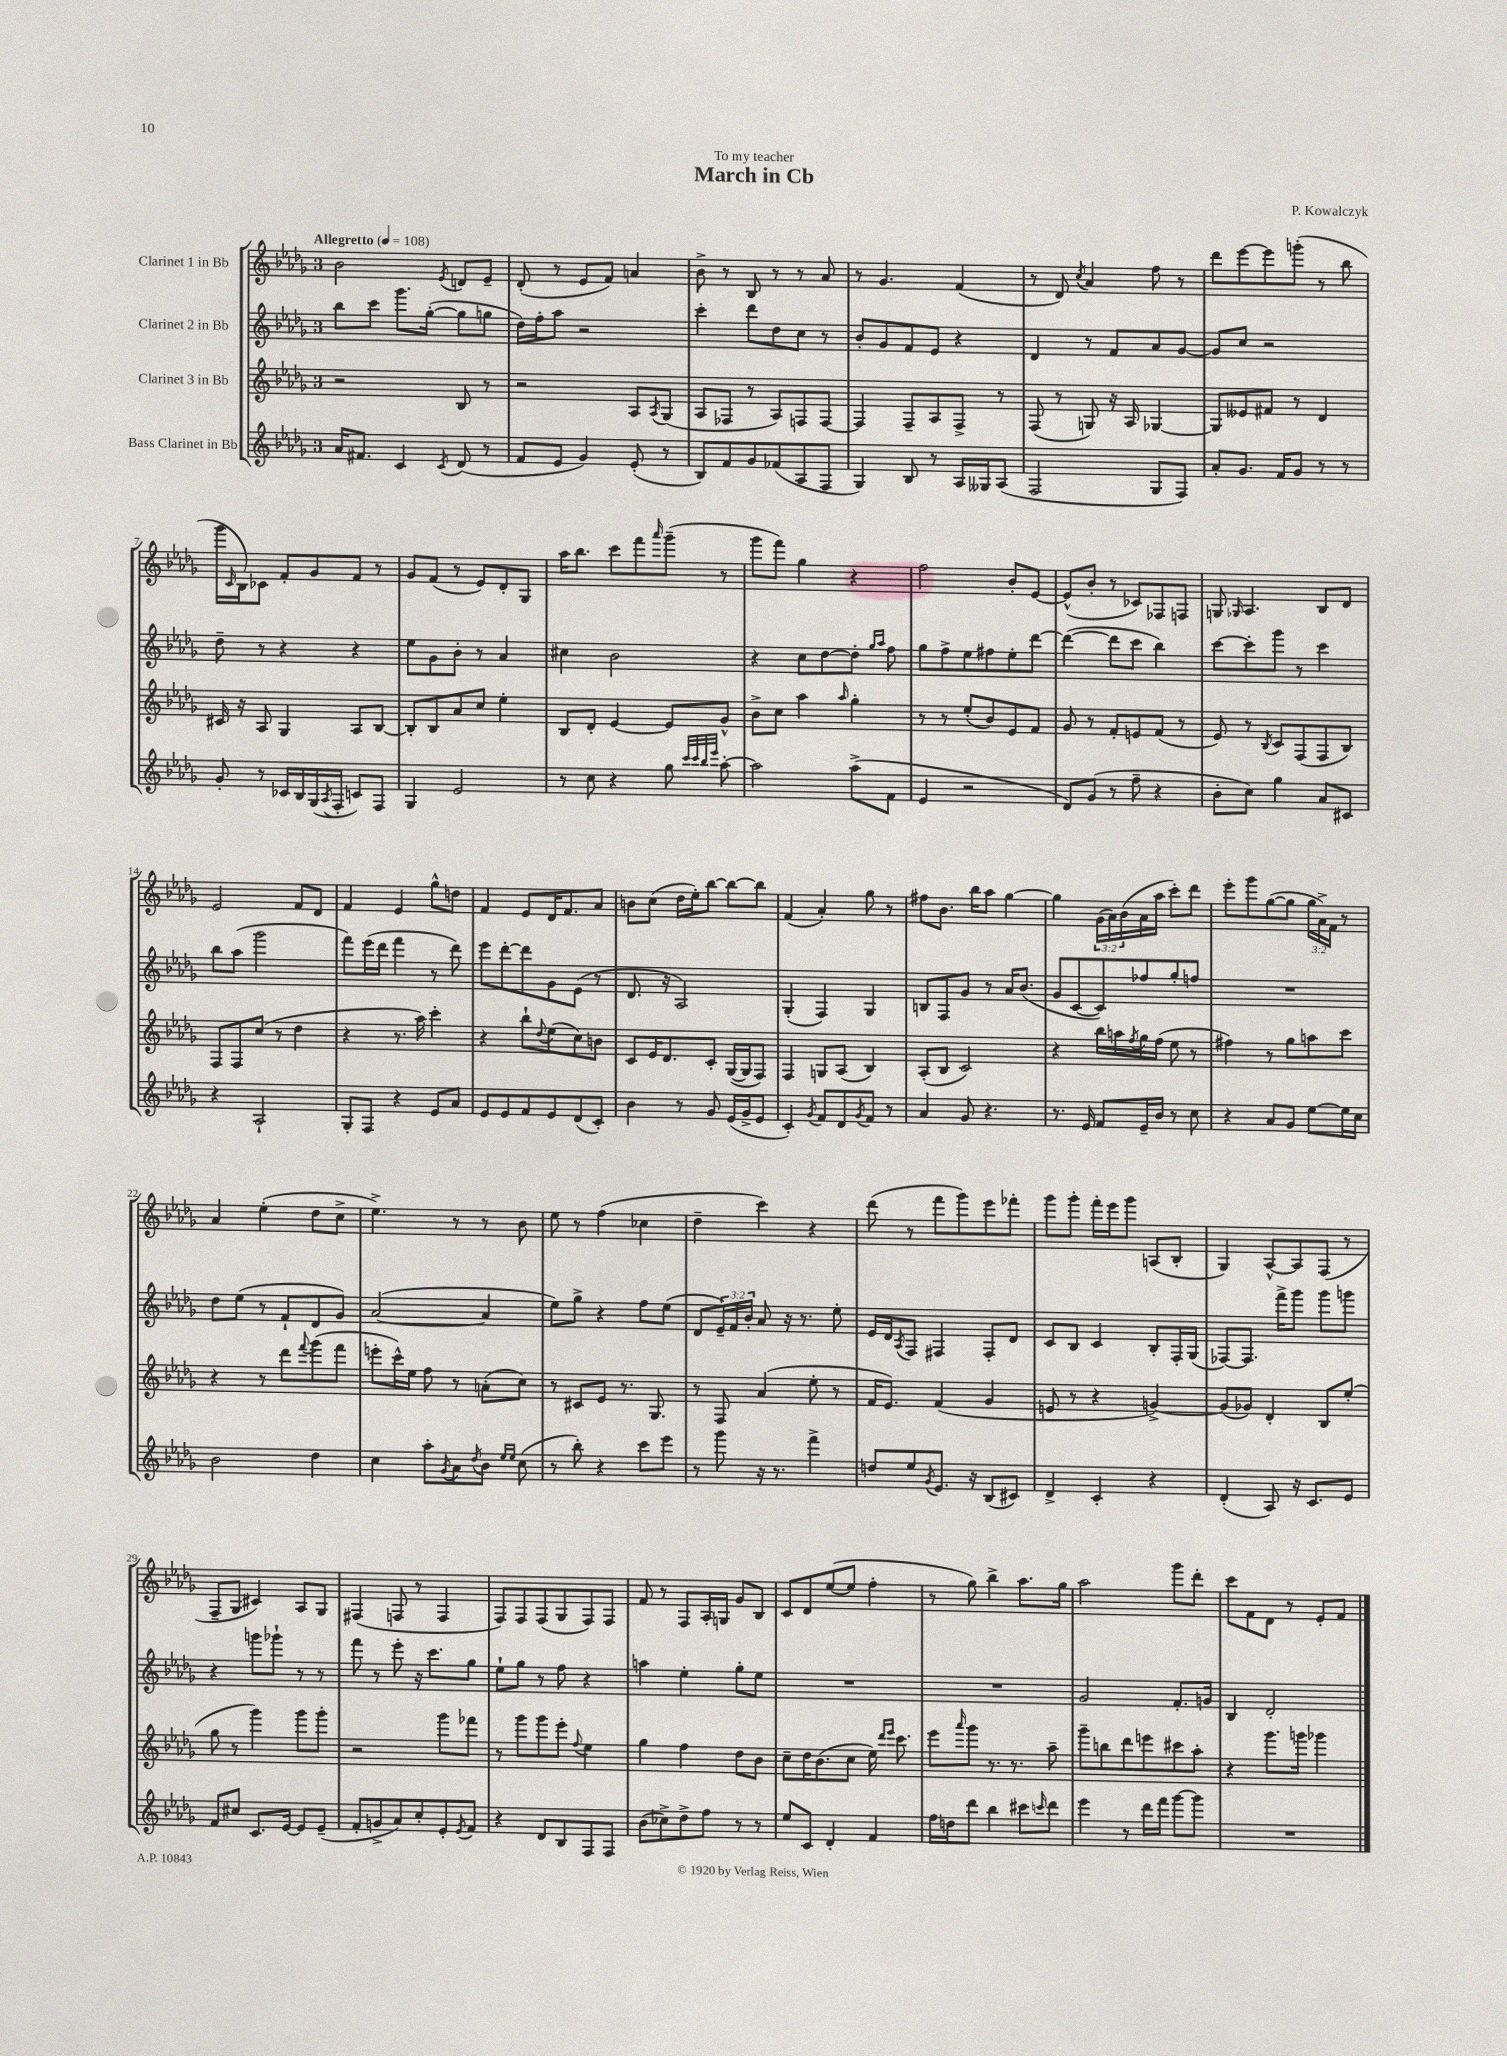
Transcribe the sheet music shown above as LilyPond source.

\header { title = "March in Cb" composer = "P. Kowalczyk" dedication = "To my teacher" }
<<
\new StaffGroup <<
\new Staff = "s0" \with { instrumentName = "Clarinet 1 in Bb" } {
    \clef treble \key des \major \once \override Staff.TimeSignature.style = #'single-digit \time 3/4 \override Staff.TupletNumber.text = #tuplet-number::calc-fraction-text \tempo "Allegretto" 4 = 108
    bes'2 \acciaccatura { ees'8 } d'8 ees'8-- |
    des'8-.( r8 ees'8 f'8) a'4 |
    bes'8-> r8 bes8 r8 r8 aes'8 |
    r8 ges'4. f'4( |
    r8 des'8) \acciaccatura { c''8 } aes'4 f''8 r8 |
    des'''8 ees'''8~ ees'''8 g'''8-.( r8 bes''8 |
    ges'''16 \grace { c'16 } bes16) ces'8 f'8-. ges'8 f'8 r8 |
    ges'8 f'8( r8 ees'8) des'8-. ges8 |
    aes''16 bes''8. c'''8 f'''8 \grace { aes'''16 } ges'''8--( r8 |
    ges'''8 f'''8) ges''4 r4 |
    f''2 bes'8-. ees'8~ |
    ees'8-^( bes'8-. r8 ces'8) fes8 f8 |
    g8 \grace { ges16 } aes4. bes8 des'8 |
    ees'2 f'8 des'8 |
    f'4 ees'4 ges''8-^ d''8 |
    f'4 ees'8 des'16 f'8. aes'8 |
    b'8 c''8( des''16 ees''16-.) bes''8~ bes''8~ bes''8 |
    f'4( aes'4-.) ges''8 r8 |
    fis''8 bes'8. bes''16 aes''8 ges''4~ |
    ges''4 \tuplet 3/2 { ges'16( aes'16) bes'16( } aes'16 aes''16 c'''8-.) des'''8 |
    ees'''8-. ges'''8 ges''8~( ges''8 \tuplet 3/2 { ges''16 aes'16->) f'16 } r8 |
    aes'4 ees''4-.( des''8 c''8-> |
    ees''4.->) r8 r8 bes'8 |
    ees''8 r8 f''4( ces''4 |
    des''4-- c'''4) r4 |
    des'''8( r8 f'''8 ges'''8) ees'''8 fes'''8-. |
    ges'''8 ges'''8-. f'''16-. ees'''16 ges'''8 a8( bes8-. |
    ges4) aes8~-^ aes8 f8( r8 |
    f8-- ges8 cis'4) aes8 ges8 |
    fis4( f8 r8 f4 |
    f8) f8 f8( ges8 f8) f8 |
    f'8 r8 f8 aes16-. g16 ges'8 bes8 |
    c'8 des'8 ees''8~( ees''8 f''4-. |
    r8 ges''8) bes''4-> aes''8. ges''16 |
    aes''2 ges'''8 des'''8-. |
    c'''8 f'8 des'8 r8 ees'8-. f'8 \bar "|." |
}
\new Staff = "s1" \with { instrumentName = "Clarinet 2 in Bb" } {
    \clef treble \key des \major \once \override Staff.TimeSignature.style = #'single-digit \time 3/4 \override Staff.TupletNumber.text = #tuplet-number::calc-fraction-text
    bes''8 c'''8 ges'''8. ges''16~-.( ges''8 g''8 |
    des''16) f''16-. aes''8 r2 |
    c'''4-. des'''8 des''8 c''8 r8 |
    bes'8-. ges'8 f'8 ees'8 r4 |
    des'4 r8 f'8 aes'8 ges'8~ |
    ges'8 c''8 r2 |
    des''8-- r8 r4 r4 |
    ees''8 ges'8 bes'8-. r8 aes'4 |
    cis''4 bes'2 |
    r4 c''8 des''8~ des''8-. \grace { ges''16 aes''16 } f''8 |
    ges''8 f''8-> ees''8 fis''8 ees''8-. des'''8~ |
    des'''4~( des'''8 c'''8 bes''4) |
    c'''8~ c'''8-. ges'''8 r8 c'''4 |
    bes''8 aes''8( ges'''2 |
    f'''8) ees'''16( des'''16 f'''4 r8 des'''8) |
    ees'''8 des'''8~-. des'''8 ges'8 ees'8( r8 |
    des'8. r16 aes2) |
    ges4-.( f4) ges4 |
    b8 f8 ges'8 r8 aes'16 bes'8.( |
    ges'8 c'8~ c'8) fes''8 ges''8-. f''8 |
    R2. |
    des''8 ees''8( r8 f'8-! des'8 ges'8) |
    aes'2~( aes'4 |
    ees''8) ges''8-> r4 f''8 ees''8( |
    des'8 \tuplet 3/2 { ees'16--) f'16 bes'16-. } aes'8 r16 r8. ees''8-. |
    ees'16 des'16 \acciaccatura { aes8 } f8 fis4 fis8-. des'8 |
    c'8 bes8 c'4 bes8-. f16-. ges16( |
    fes8~) fes8. f'''16-> ges'''8 ges'''8 g'''8 |
    r4 g'''8 ges'''8-! r8 r8 |
    f'''8 r8 ees'''8-. r16 c'''8. ges''8 |
    ees''8-! ges''8 r8 f''8 r4 |
    a''4 ees''4-. ges''8-. ees''8 |
    R2. |
    R2. |
    ges'2 f'8.-. g'16 |
    bes4 des'2-. \bar "|." |
}
\new Staff = "s2" \with { instrumentName = "Clarinet 3 in Bb" } {
    \clef treble \key des \major \once \override Staff.TimeSignature.style = #'single-digit \time 3/4
    r2 bes8 r8 |
    r2 aes8 \acciaccatura { aes8 } ges8( |
    aes8 fes8 r8 aes8) f8 f8~ |
    f4 f8-- aes8 f8-> r8 |
    f8( r8 g8) r16 aes16 ges4~ |
    ges8 eeses'8 fis'8 r8 des'4 |
    cis'16 r16 aes8 ges4 aes8 bes8~ |
    bes8-. bes8 aes'8 c''8 ees''4-. |
    bes8 des'8-. ees'4~ ees'8 ges'8-^ |
    bes'8-> c''8 aes''4 \grace { aes''16 } ges''4-. |
    r8 r8 ees''8-.( bes'8) ees'8 f'8 |
    ges'8 r8 f'8-. e'8 f'8( r8 |
    ees'8) r8 \acciaccatura { bes8 } c'8 f8( f8 bes8) |
    f8 f8 c''8( r8 des''4 |
    r4 r8. aes''16) c'''4-. |
    r4 bes''8-! \appoggiatura { des''8 } ees''8( c''8) b'8 |
    c'8 ees'16 des'8. c'8-. ges16~( ges16 f8) |
    f4 g8 aes8( bes4) |
    aes8-.( bes8 c'2) |
    r4 bes''16 a''16 \acciaccatura { f''8 } ges''16 f''16( ees''8 r8 |
    fis''4) r8 ges''8 a''8 c'''8 |
    r4 r8 des'''8 \appoggiatura { f'''8 } ges'''8( f'''8 |
    e'''8-. c'''16-^) ees''16 f''8 r8 a'8-.( c''8) |
    r8 cis'8 ees'8 r8. ges8. |
    r8 f8 aes'4( ees''8-. r8 |
    f'16 ees'8.) f'4( ges'4 |
    e'8 r8 r4 g'4~->) |
    g'8( ges'8) des'4-. bes8 ees''8-.( |
    ges''8 r8 ges'''4) ges'''8 ges'''8-. |
    r2 ges'''8 fes'''8 |
    r8 ges'''8 ges'''8 ees'''8-. \appoggiatura { f''8 } ees''4 |
    ges''4 f''4 des''8 bes'8 |
    c''8-- des''16 bes'8.( c''8 ees''16) \grace { des'''16 ees'''16 } c'''8. |
    ees'''8 \grace { aes'''16 } ges'''8 r8. r8. aes''8-- |
    ges'''8-- b''8 des'''8 e'''8 cis'''8 aes''8-. |
    r4 ges'''8. g'''16 ges'''4 \bar "|." |
}
\new Staff = "s3" \with { instrumentName = "Bass Clarinet in Bb" } {
    \clef treble \key des \major \once \override Staff.TimeSignature.style = #'single-digit \time 3/4
    aes'16 fis'8. c'4 \acciaccatura { c'8 } des'8( r8 |
    f'8 ees'8 ges'4) ees'8-.( r8 |
    bes8) f'8 ges'8 fes'8( aes8 f8 |
    ges4) bes8 r8 aes16 geses16 aes8( |
    f2 ges8 f8) |
    aes'8-. ges'8. f'16 ges'8 r8 r8 |
    ges'8-. r8 ces'16 bes16 ges16( \acciaccatura { aes8 } f16-. c'8) f8 |
    ges4 ees'2 |
    r8 c''8 r4 ges''8 \grace { c'''32 c'''32 bes''32 ees'''32 } aes''8~-. |
    aes''2 aes''8->( f'8 |
    ees'4 r2 |
    des'8) ges'8( r8 f''8-- r4 |
    bes'8-. c''8) ges''4 aes'8 cis'8 |
    r4 aes2-! |
    ges8-. f8 r4 ees'8 aes'8 |
    ees'8 ees'8 f'8 ees'8 des'8( c'8-.) |
    bes'4 r8 ges'8 ees'16( ges'16-> ees'8 |
    c'4-.) \acciaccatura { ges'8 } f'8 des'8 \acciaccatura { ges'8 } f'8 r8 |
    aes'4 ges'8 r4. |
    r8. ees'16 f'8 ees'16-- bes'16 r8 c''8 |
    r4 aes'8 ges'8 ees''8~ ees''16 c''16 |
    bes'2 des''4 |
    c''4 aes''8-. \acciaccatura { ges'8 } aes'8 \acciaccatura { des''8 } bes'8 \grace { ees''16 ees''16 } c''8( |
    r8 bes''8-.) r4 c'''8 ees'''8 |
    r8 ges'''8 r16 r8. f'''4-> |
    d''8 ees''8 \acciaccatura { ges'8 } ees'8. r16 bes8( cis'8) |
    des'4-> c'4-. r4 |
    des'4-.( aes8) r16 c'8. ees'8 |
    f'8 cis''8 c'8. ees'16~ ees'8 ees'8--( |
    f'8-. g'8-> aes'8) c''8-. ees'8-. \acciaccatura { ees'8 } f'8 |
    r4 des'8 bes8 f8 f8 |
    bes'8( ces''8->) des''8-> f''8 r8 r8 |
    ees''8 c'8 des'4-. f'4 |
    f''16 d''16 des'''8 bes''4 cis'''8 \grace { c'''16 } des'''8 |
    ees'''4 r8 des'''16 f'''16 ges'''8~ ges'''8 |
    R2. \bar "|." |
}
>>
>>
